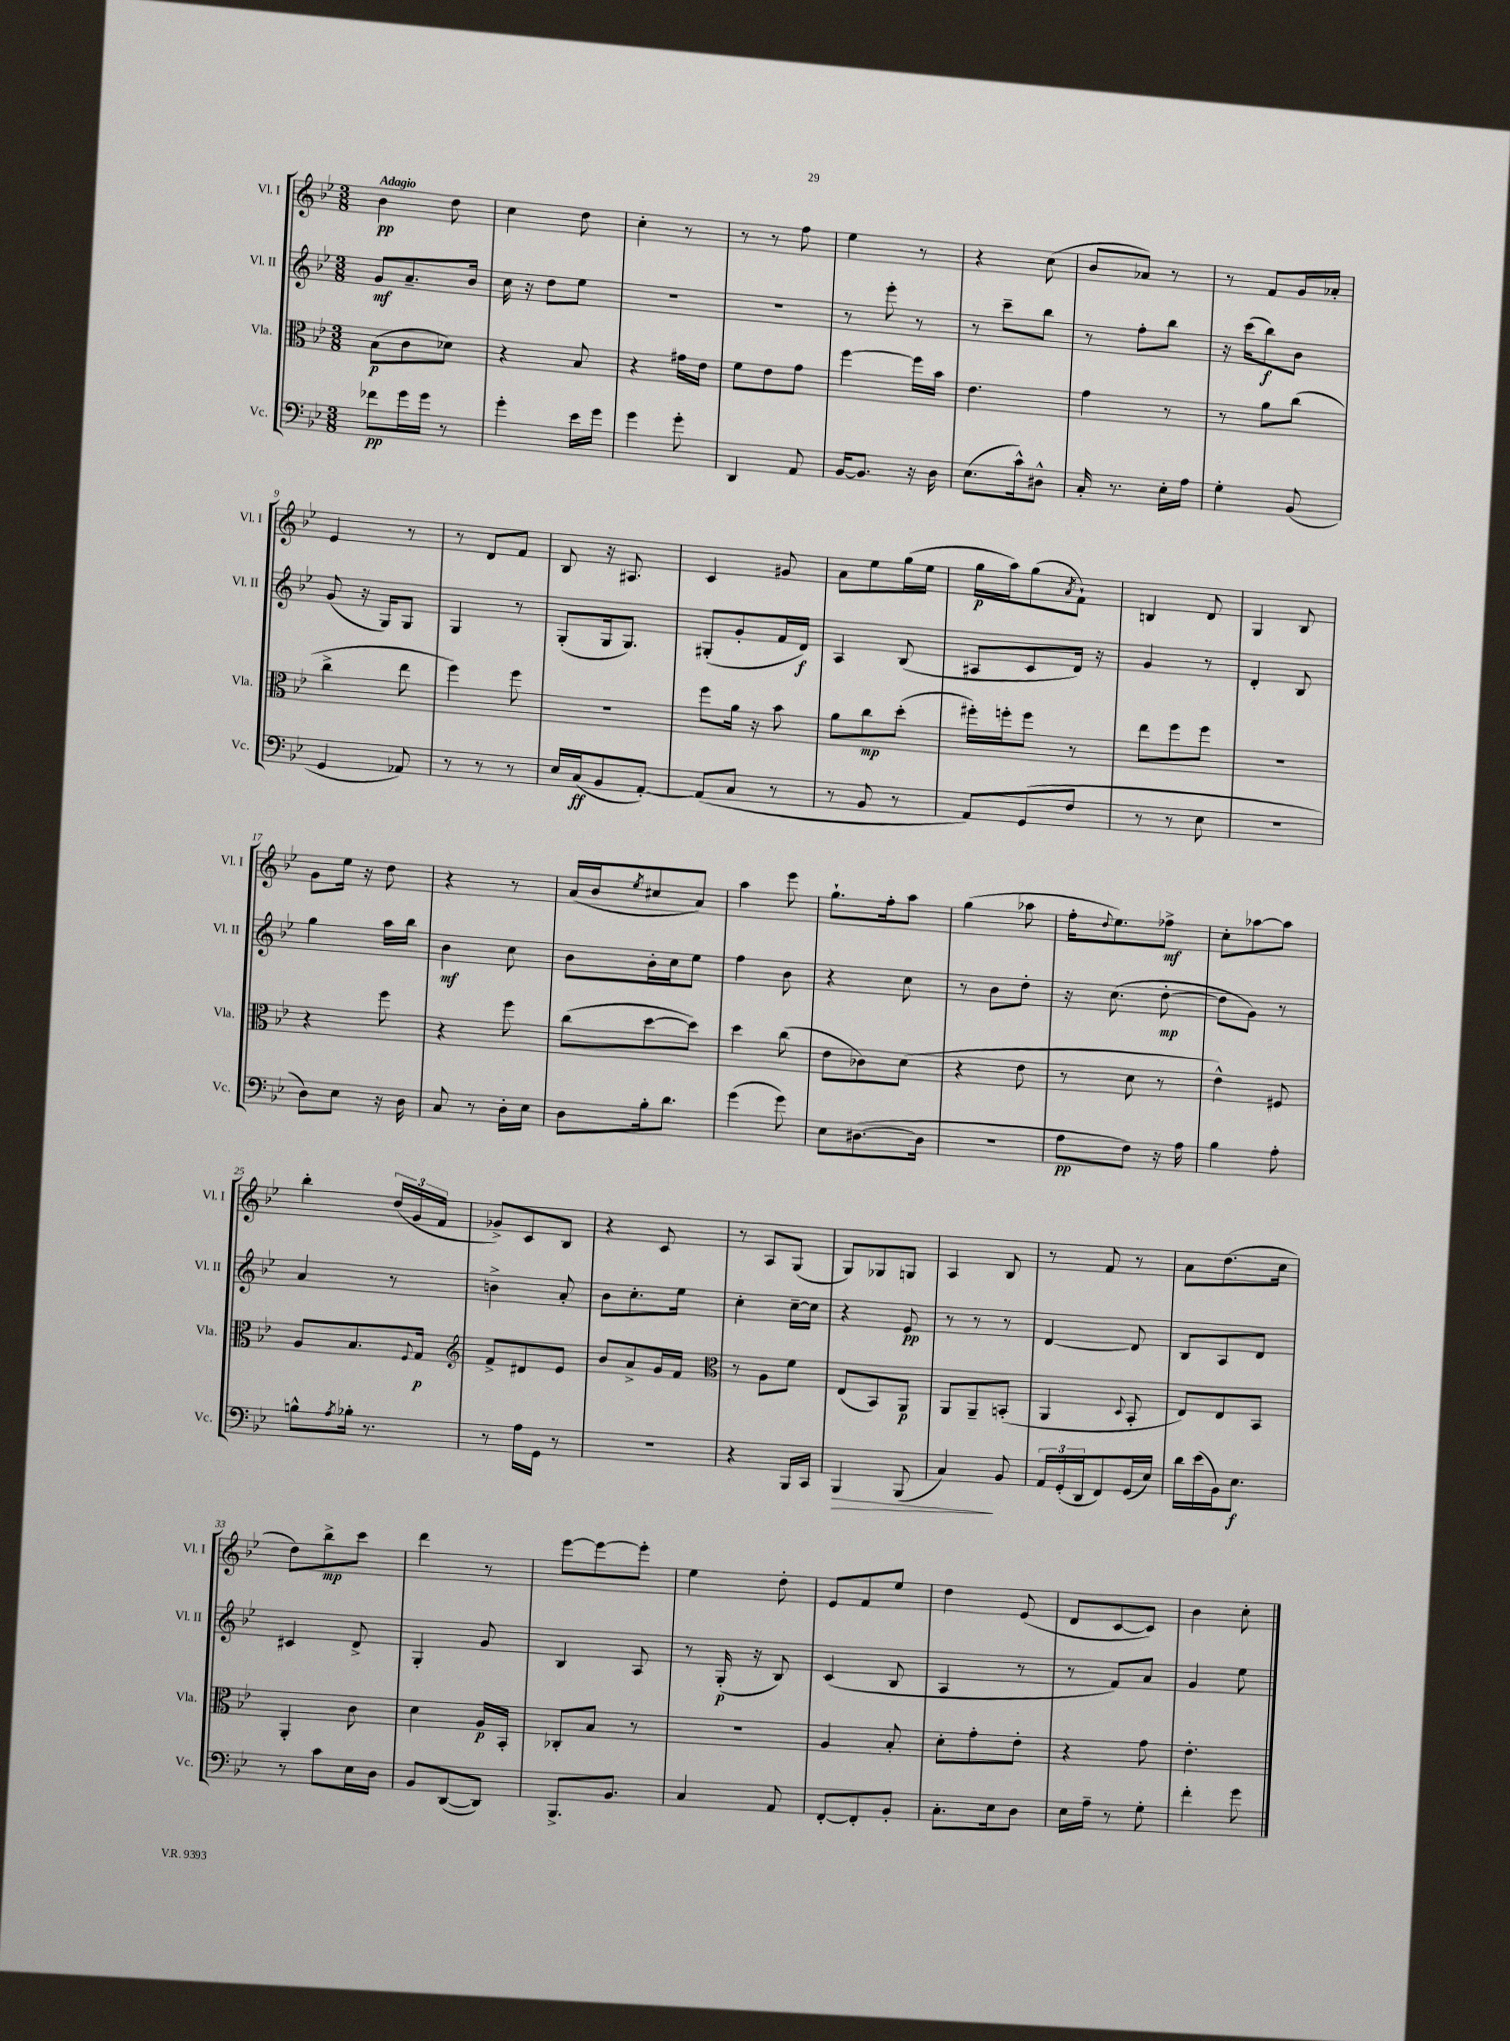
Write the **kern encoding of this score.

**kern	**kern	**kern	**kern
*staff4	*staff3	*staff2	*staff1
*clefF4	*clefC3	*clefG2	*clefG2
*k[b-e-]	*k[b-e-]	*k[b-e-]	*k[b-e-]
*M3/8	*M3/8	*M3/8	*M3/8
8f-\L	(8B-\L	8g/L	4b-\
16g\L	8c\	8.a~/	.
16g\JJ	.	.	.
8r	8d-\J)	.	8dd\
.	.	16b-/Jk	.
=	=	=	=
4g'\	4r	16cc\	4cc\
.	.	16r	.
.	.	8dd\L	.
16e-\LL	8B-/	8ee-\J	8dd\
16g\JJ	.	.	.
=	=	=	=
4g\	4r	4.r	4cc'\
8g'\	16g#\LL	.	8r
.	16e-\JJ	.	.
=	=	=	=
4DD/	8f\L	4.r	8r
.	8e-\	.	8r
8AA/	8g\J	.	8ff\
=	=	=	=
[16BB-/LK	[4ff\	8r	4ee-\
8.BB-/]J	.	.	.
.	.	8eee-'\	.
16r	16ff\]LL	8r	8r
16D\	16b-\JJ	.	.
=	=	=	=
(8.E-\L	4.e-\	8r	4r
.	.	8ccc~\L	.
16c^^\k)	.	.	.
8D#^^\J	.	8bb-\J	(8cc\
=	=	=	=
16C'/	4g\	8r	8b-/L
8.r	.	.	.
.	.	8ff'\L	8a-/J)
16E-'\LL	8r	8bb-\J	8r
16A\JJ	.	.	.
=	=	=	=
4G'\	8r	16r	8r
.	.	(16ccc\LK	.
.	8a\L	8bb-\)	8f/L
(8BB-/	(8cc\J	8b-\J	16g/L
.	.	.	16a-'/JJ
=	=	=	=
4GG/	4cc^\	(8g/	4e-/
.	.	16r	.
.	.	16G/LK)	.
8AA-/)	8ee-\	8G/J	8r
=	=	=	=
8r	4ff\)	4G/	8r
8r	.	.	8d/L
8r	8ff\	8r	8f/J
=	=	=	=
16E-/LL	4.r	(8G'/L	8B-/
(16C/J	.	.	.
8BB-/	.	16G/k	16r
.	.	8.G/J)	8.A#/
[8AA'/J)	.	.	.
=	=	=	=
(8AA/]L	8ff\L	(8G#'/L	4c/
8C/J	16a\Jk	8g'/	.
.	16r	.	.
8r	8b-\	16f/L	8g#/
.	.	16d/JJ)	.
=	=	=	=
8r	8a\L	4A/	8a\L
8BB-/	8cc\	.	8ee-\
8r	(8dd'\J	(8B-/	(16gg\L
.	.	.	16ee-\JJ
=	=	=	=
8AA/L)	16ff#'\LL)	8A#/L	16gg\LL
.	16ff'\J	.	16aa\J)
(8GG/	8ff\J	8c/	(8gg\
.	.	.	8qa/
8F/J	8r	16d/Jk)	8f`\J)
.	.	16r	.
=	=	=	=
8r	8ee-\L	4g/	4B/
8r	8ff\	.	.
8E-\	8ff\J	8r	8d/
=	=	=	=
4.r	4.r	4d'/	4G/
.	.	8B-/	8B-/
=	=	=	=
8D\L)	4r	4gg\	8g\L
8E-\J	.	.	16ee-\Jk
.	.	.	16r
16r	8ff\	16aa\LL	8dd\
16D\	.	16bb-\JJ	.
=	=	=	=
8C/	4r	4b-\	4r
8r	.	.	.
16D'\LL	8ff\	8cc\	8r
16E-\JJ	.	.	.
=	=	=	=
8D\L	(8cc\L	8b-\L	(16a/LL
.	.	.	16b-/J
.	.	.	8qee-/
16B-'\k	[8dd\	16b-'\L	8cc#/
8.d\J	.	16cc\J	.
.	8dd\]J)	8ee-\J	8a/J)
=	=	=	=
(4g\	4dd\	4ff\	4aa\
8g\)	(8cc\	8b-\	8eee-\
=	=	=	=
8E-\L	8e-\L	4r	8.gg`\L
([8.D#\	8c-\)	.	.
.	.	.	16ff'\k
.	(8d\J	8cc\	8aa\J
16D#\]Jk	.	.	.
=	=	=	=
4.r	4r	8r	(4gg\
.	.	8b-\L	.
.	8e-\	8dd'\J	8aa-\
=	=	=	=
8A\L	8r	16r	16ff'\LK
.	.	.	8qqdd/
.	.	(8.cc\	8.ee-\)
8F\J)	8d\	.	.
16r	8r	[8dd'\	8ff-^\J
16A\	.	.	.
=	=	=	=
4B-\	4e-^^\)	8dd\]L	8cc'\L
.	.	8g\J)	[8aa-\
8A'\	8F#/	8r	8aa-\]J
=	=	=	=
8B^^\L	8A/L	4a/	4bb-'\
8qA/	.	.	.
16B-'\Jk	8.B-/	.	.
8.r	.	.	.
.	.	8r	(24dd/LL
.	.	.	24g/
.	8qqF/	.	.
.	16G/Jk	.	.
.	.	.	24f/JJ
=	=	=	=
*	*clefG2	*	*
8r	8f^/L	4b^\	8g-^/L)
16A\LL	8d#/	.	8c/
16GG\JJ	.	.	.
8r	8e-/J	8a'/	8B-/J
=	=	=	=
4.r	8b-/L	8b-\L	4r
.	8a^/	8.cc'\	.
.	16g/L	.	8c/
.	16f/JJ	16ee-\Jk	.
=	=	=	=
*	*clefC3	*	*
4r	8r	4cc'\	8r
.	8A\L	.	8A/L
16BBB-/LL	8f\J	[16cc~\LL	(8G/J
16CC/JJ	.	16cc\]JJ	.
=	=	=	=
4BBB-/	(8E-/L	4r	8G/L)
.	8BB-/)	.	8G-/
(8BBB-/	8AA/J	8e-/	8G/J
=	=	=	=
4C/)	8AA/L	8r	4A/
.	8AA~/	8r	.
8BB-/	(8BB'/J	8r	8B-/
=	=	=	=
24AA/LL	4AA/	[4d/	8r
(24GG'/	.	.	.
24DD/J	.	.	.
8FF/)	.	.	8f/
.	8qqD/	.	.
(16GG/L	8BB-'/	8d/]	8r
16E-/JJ)	.	.	.
=	=	=	=
16d\LL	8E-/L)	8B-/L	8a\L
(16e-\	.	.	.
16BB-\J)	8E-/	8A/	(8.dd\
8.E-\J	.	.	.
.	8BB-/J	8d/J	.
.	.	.	16cc\Jk
=	=	=	=
8r	4AA'/	4c#/	8dd\L)
8c\L	.	.	8bb-^\
16E-\L	8c\	8d^/	8ccc\J
16D\JJ	.	.	.
=	=	=	=
8BB-/L	4d\	4G'/	4ddd\
([8DD/	.	.	.
8DD/]J)	16A/LL	8g/	8r
.	16BB-'/JJ	.	.
=	=	=	=
8.BBB-^/L	8C-'/L	4B-/	[8eee-\L
.	8B-/J	.	8eee-\_
8.BB-/J	.	.	.
.	8r	8A/	8eee-'\]J
=	=	=	=
4C/	4.r	8r	4ee-\
.	.	(16G'/	.
.	.	16r	.
8AA/	.	8B-/)	8dd'\
=	=	=	=
[8FF'/L	4A/	(4c/	8e-/L
8FF'/]	.	.	8f/
8BB-'/J	8B-'/	8B-/	8ee-/J
=	=	=	=
8.C'\L	8d'\L	4A/	4dd\
.	8g'\	.	.
16E-\k	.	.	.
8D\J	8e-'\J	8r	(8e-/
=	=	=	=
16E-\LL	4r	8r	8d/L
16A~\JJ	.	.	.
8r	.	8f/L)	[8c/
8G'\	8g\	8a/J	8c/]J)
=	=	=	=
4f'\	4.e-'\	4g/	4b-\
8g\	.	8ee-\	8cc'\
==	==	==	==
*-	*-	*-	*-
